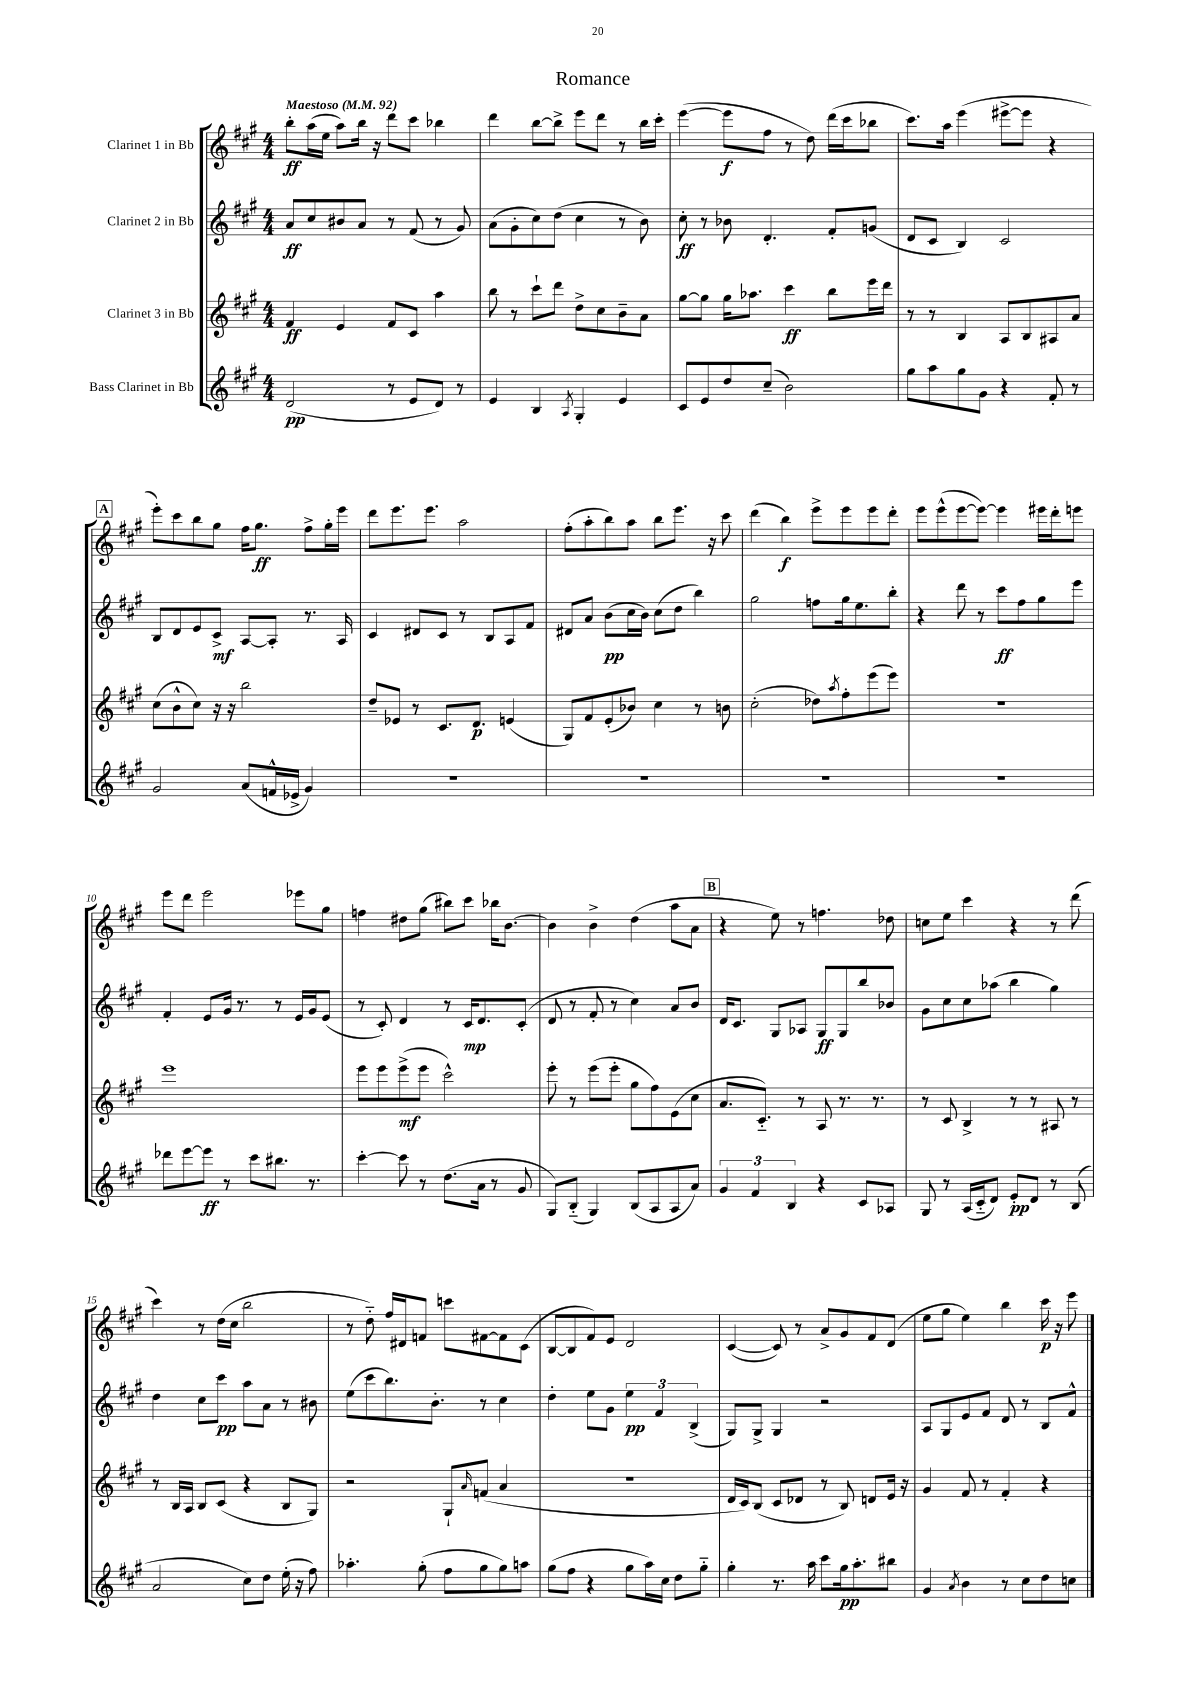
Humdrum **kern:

**kern	**kern	**kern	**kern
*staff4	*staff3	*staff2	*staff1
*clefG2	*clefG2	*clefG2	*clefG2
*k[f#c#g#]	*k[f#c#g#]	*k[f#c#g#]	*k[f#c#g#]
*M4/4	*M4/4	*M4/4	*M4/4
*MM92	*MM92	*MM92	*MM92
(2d	4f#	8a	8bb'
.	.	8cc#	(16aa
.	.	.	16ee
.	4e	8b#	8aa)
.	.	8a	16bb
.	.	.	16r
8r	8f#	8r	8ddd
8e	8c#	(8f#	8ccc#
8d)	4aa	8r	4bb-
8r	.	8g#)	.
=	=	=	=
4e	8bb	(8a	4ddd
.	8r	8g#'	.
4B	8ccc#`	8cc#)	[8bb
.	8ddd	(8dd	8bb^]
8qA	.	.	.
4G#'	8dd^	4cc#	8eee
.	8cc#	.	8ddd
4e	8b~	8r	8r
.	8a	8b)	16bb
.	.	.	16ccc#'
=	=	=	=
8c#	[8gg#	8cc#'	([4eee
8e	8gg#]	8r	.
8dd	16gg#	8b-	8eee]
.	8.aa-	.	.
(8cc#~	.	4.d'	8ff#
2b)	4ccc#	.	8r
.	.	.	8dd)
.	8bb	8f#'	(16ddd
.	.	.	16ccc#
.	16eee	(8g	8bb-
.	16ddd	.	.
=	=	=	=
8gg#	8r	8d	8.ccc#)
8aa	8r	8c#	.
.	.	.	16aa
8gg#	4B	4B)	(4eee
8g#	.	.	.
4r	8A	2c#	[8eee#^
.	8B	.	8eee#]
8f#'	8A#	.	4r
8r	8a	.	.
=	=	=	=
2g#	(8cc#	8B	8eee')
.	8b^^	8d	8ccc#
.	8cc#)	8e	8bb
.	16r	8c#^	8gg#
.	16r	.	.
(8a	2bb	[8A	16ff#
.	.	.	8.gg#
16f^^	.	8A']	.
16e-^	.	.	.
4g#)	.	8.r	8ff#^
.	.	.	16gg#'
.	.	16A	16eee
=	=	=	=
1r	8dd~	4c#	8ddd
.	8e-	.	8.eee
.	8r	8d#	.
.	.	.	8.eee
.	8.c#	8c#	.
.	.	8r	2aa
.	8.d	.	.
.	.	8B	.
.	(4e	8A	.
.	.	8f#	.
=	=	=	=
1r	8G#)	8d#	(8ff#'
.	8f#	8a	8aa'
.	(8e'	(8b	8bb)
.	8b-)	16cc#	8aa
.	.	16b)	.
.	4cc#	(8cc#	8bb
.	.	8dd	8.eee
.	8r	4bb)	.
.	.	.	16r
.	8b	.	8ccc#
=	=	=	=
1r	(2cc#'	2gg#	(4ddd
.	.	.	4bb)
.	8dd-)	8ff	8eee^
.	8qaa	.	.
.	8ff#'	16gg#	8eee
.	.	8.ee	.
.	(8eee	.	8eee
.	8eee)	8bb'	8ddd'
=	=	=	=
1r	1r	4r	8eee
.	.	.	(8eee^^
.	.	8ddd	[8eee
.	.	8r	8eee_)
.	.	8ccc#	4eee]
.	.	8ff#	.
.	.	8gg#	16eee#
.	.	.	16ddd'
.	.	8eee	8eee
=	=	=	=
8ddd-	1eee	4f#'	8eee
[8eee	.	.	8ddd
8eee]	.	8e	2eee
8r	.	16g#	.
.	.	8.r	.
8ccc#	.	.	.
8.bb#	.	8r	.
.	.	16e	8eee-
8.r	.	16g#	.
.	.	(8e	8gg#
=	=	=	=
[4ccc#'	8eee	8r	4ff
.	8eee	8c#')	.
8ccc#]	(8eee^	4d	8dd#
8r	8eee	.	(8gg#
(8.dd	2ccc#^^)	8r	8bb#)
.	.	16c#	8ccc#
16a	.	8.d	.
8r	.	.	16bb-
.	.	.	[8.b
8g#	.	(8c#'	.
=	=	=	=
8G#)	8eee'	8d	4b]
(8B'~	8r	8r	.
4G#)	(8eee	8f#'	4b^
.	8eee'	8r	.
(8B	8gg#	4cc#)	(4dd
8A	8ff#)	.	.
8A	(8e	8a	8aa
8a)	8cc#	8b	8a
=	=	=	=
6g#	8.a	16d	4r
.	.	8.c#	.
6f#	.	.	.
.	8.c#'~)	.	.
.	.	8G#	8ee)
6B	.	.	.
.	8r	8A-	8r
4r	8A	8G#	4.ff
.	8.r	8G#	.
8c#	.	8bb	.
.	8.r	.	.
8A-	.	8b-	8dd-
=	=	=	=
8G#	8r	8g#	8cc
8r	8c#	8cc#	8ee
(16A	4B^	8cc#	4ccc#
16c#'~	.	.	.
8d)	.	(8aa-	.
8e'	8r	4bb	4r
8d	8r	.	.
8r	8A#	4gg#)	8r
(8B	8r	.	(8ddd
=	=	=	=
2a	8r	4dd	4ccc#)
.	16B	.	.
.	16A	.	.
.	8B	8cc#	8r
.	(8c#	8ccc#	(16dd
.	.	.	16cc#
8cc#)	4r	8aa	2bb
8dd	.	8a	.
(16ee'	8B	8r	.
16r	.	.	.
8ff#)	8G#)	8b#	.
=	=	=	=
4.aa-'	2r	(8ee	8r
.	.	8ccc#	8dd'~)
.	.	8.bb)	16ff#
.	.	.	16d#
(8gg#'	.	.	8f
.	.	8.b'	.
8ff#	8G#`	.	8ccc
.	16qqa	.	.
8gg#	(8f	8r	[8f#
8gg#)	4a	4cc#	8f#]
8aa	.	.	(8c#
=	=	=	=
(8gg#	1r	4dd'	[8B
8ff#	.	.	8B]
4r	.	8ee	8f#)
.	.	8g#	8e
8gg#	.	6ee	2d
16aa)	.	.	.
.	.	6f#	.
16cc#	.	.	.
8dd	.	.	.
.	.	(6B^	.
8gg#'~	.	.	.
=	=	=	=
4gg#'	16d	8G#)	([4c#
.	16c#)	.	.
.	(8B	8G#^	.
8.r	8c#	4G#	8c#])
.	8d-	.	8r
16aa	.	.	.
8ccc#	8r	2r	8a^
16gg#	8B)	.	8g#
8.aa'	.	.	.
.	8d	.	8f#
8bb#	16e	.	(8d
.	16r	.	.
=	=	=	=
4g#	4g#	8A	8ee
.	.	8G#	8gg#
8qa	.	.	.
4b	8f#	8e	4ee)
.	8r	8f#	.
8r	4f#'	8d	4bb
8cc#	.	8r	.
8dd	4r	8B	16ccc#
.	.	.	16r
8cc	.	8f#^^	8eee
==	==	==	==
*-	*-	*-	*-
